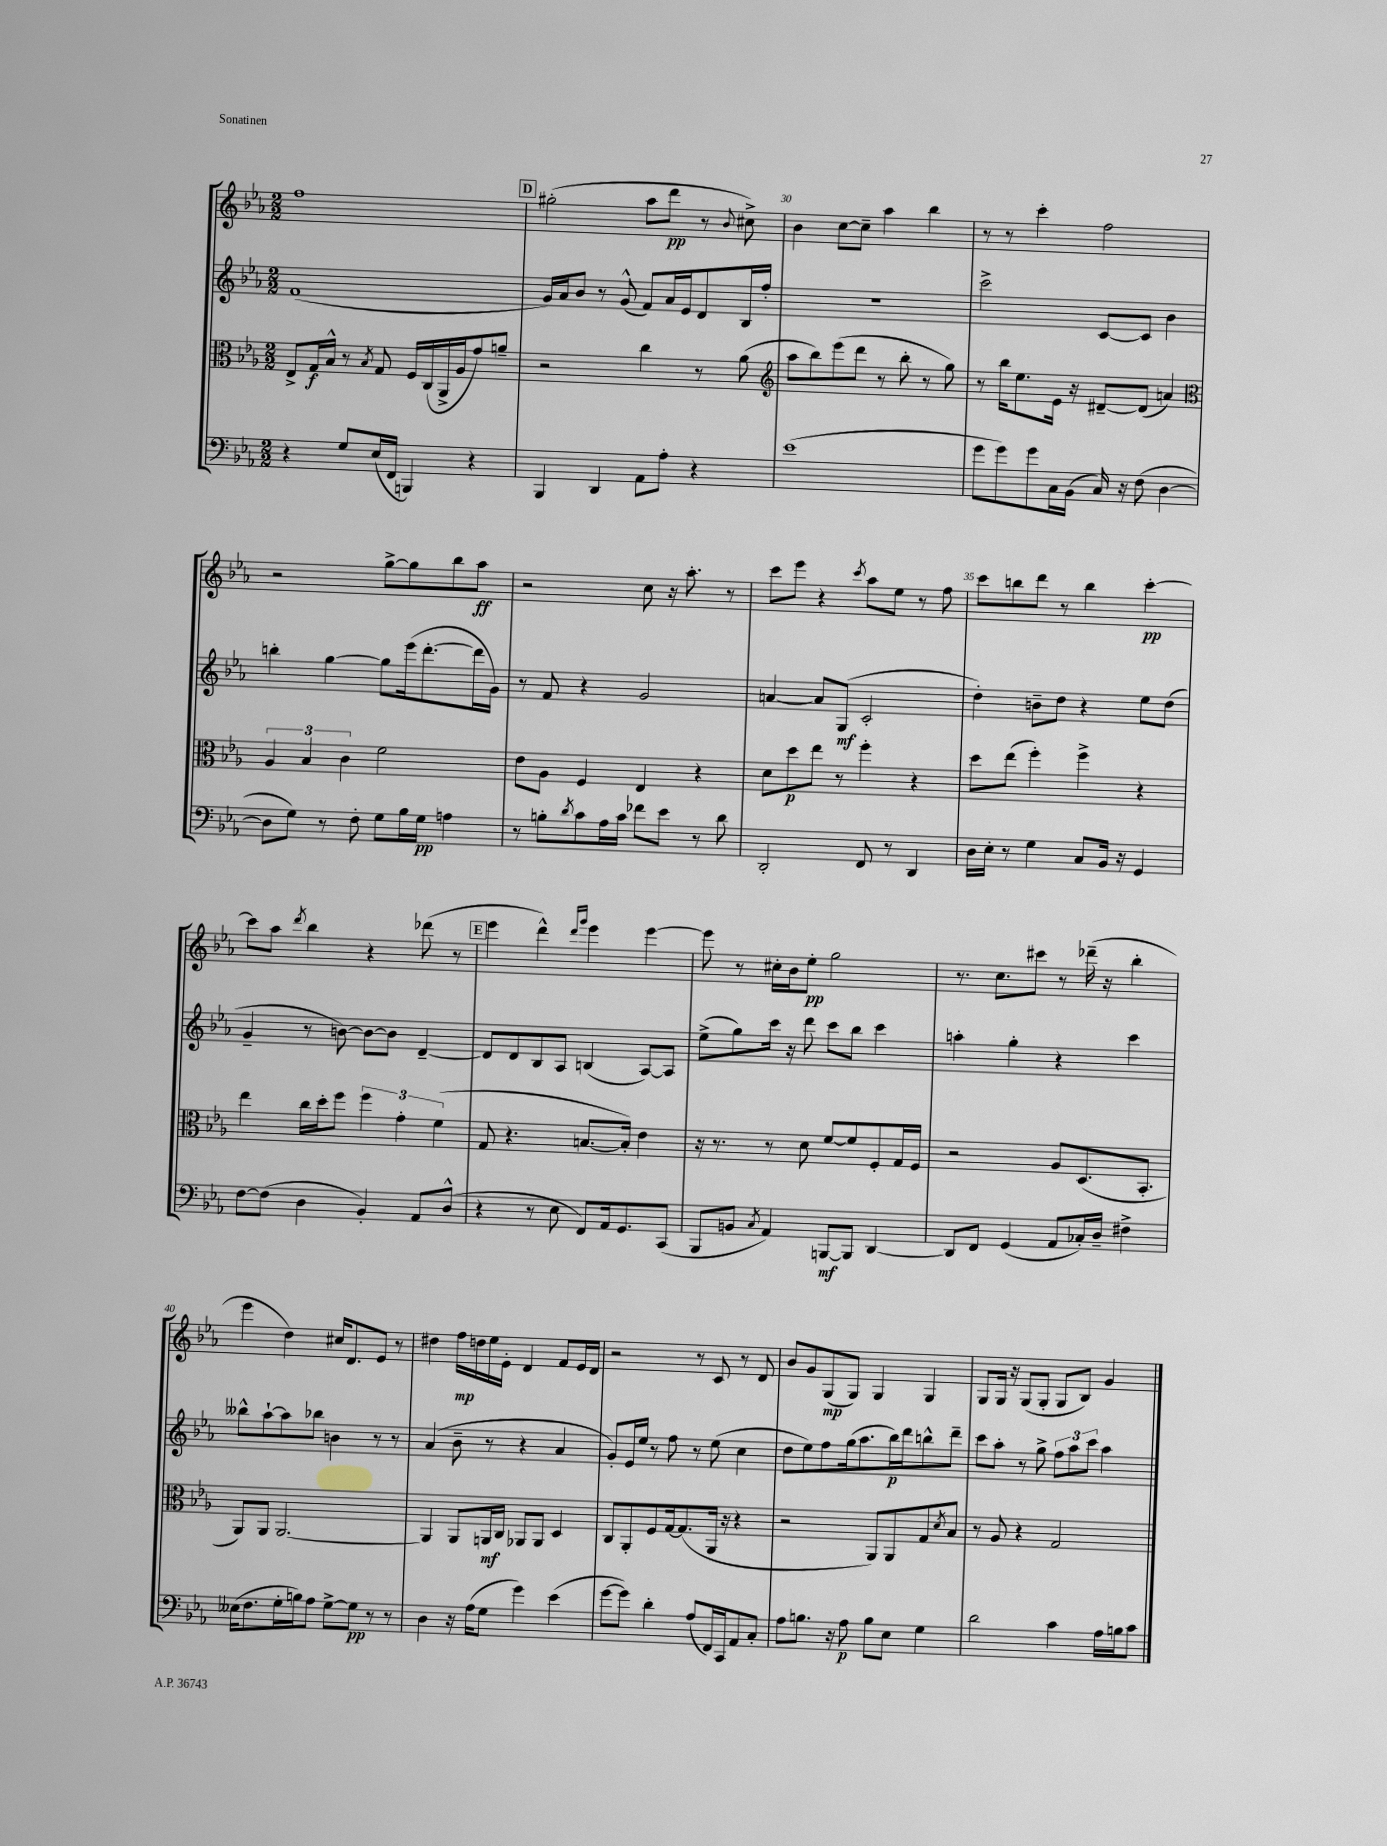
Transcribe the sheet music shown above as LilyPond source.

<<
\new StaffGroup <<
\new Staff = "s0" {
    \clef treble \key ees \major \numericTimeSignature \time 2/2
    f''1 |
    \mark \markup { \box "D" } gis''2-.( aes''8 d'''8\pp r8 \appoggiatura { bes'8 } cis''8->) |
    bes'4 c''8~ c''8-- aes''4 bes''4 |
    r8 r8 c'''4-. f''2 |
    r2 g''8~-> g''8 bes''8 aes''8\ff |
    r2 c''8 r16 aes''8.-. r8 |
    c'''8 ees'''8 r4 \acciaccatura { c'''8 } aes''8 ees''8 r8 f''8 |
    c'''8 b''8 d'''8 r8 b''4 c'''4~-.\pp |
    c'''8 aes''8 \acciaccatura { d'''8 } bes''4 r4 des'''8( r8 |
    \mark \markup { \box "E" } ees'''4 d'''4-^) \grace { d'''16 g'''16 } ees'''4 ees'''4~ |
    ees'''8 r8 cis''16-. bes'16 ees''8-.\pp g''2 |
    r8. c''8. cis'''8 r8 des'''16--( r16 bes''4-. |
    ees'''4 d''4) cis''16 d'8. ees'8 r8 |
    dis''4 f''16\mp d''16 ees''16 ees'16-. d'4 f'8 ees'16 d'16 |
    r2 r8 c'8 r8 d'8 |
    bes'8 g'8 g8\mp( g8) g4 g4 |
    g8 g16 r16 g8( g8-. g8 bes8) g'4 \bar "|." |
}
\new Staff = "s1" {
    \clef treble \key ees \major \numericTimeSignature \time 2/2
    f'1( |
    \mark \markup { \box "D" } g'16) aes'16 bes'8 r8 g'8-^( f'8) aes'16 ees'16 d'8 bes16 f''16-. |
    R1 |
    c'''2-> c'8~ c'8 bes'4 |
    b''4-. g''4~ g''8 ees'''16( d'''8.~-. d'''16 g'16) |
    r8 f'8 r4 g'2 |
    a'4~ a'8 g8\mf( c'2-. |
    d''4-.) b'8-- d''8 r4 ees''8 d''8( |
    g'4-- r8 b'8~) b'8~ b'8 d'4~-- |
    \mark \markup { \box "E" } d'8 d'8 bes8 aes8 b4( aes8~) aes8 |
    ees''8->( g''8) c'''16 r16 d'''8 c'''8 bes''8 c'''4 |
    a''4-. g''4-. r4 c'''4 |
    beses''8-^ aes''8~-! aes''8 bes''8 b'4 r8 r8 |
    aes'4( bes'8-- r8 r4 aes'4 |
    g'8-.) ees'16 ees''16 r8 f''8 r8 ees''8( c''4 |
    d''8 ees''8) f''8 g''16( aes''8. bes''16\p) d'''16 b''8-^ d'''8-- |
    c'''8 aes''8-. r8 g''8-> \tuplet 3/2 { f''8 aes''8 c'''8 } aes''4 \bar "|." |
}
\new Staff = "s2" {
    \clef alto \key ees \major \numericTimeSignature \time 2/2
    ees8-> g16\f bes16-^ r8 \acciaccatura { bes8 } g8 f16 c16( aes,16-> aes16 g'8) a'8-- |
    \mark \markup { \box "D" } r2 c''4 r8 aes'8( |
    \clef treble aes''8 bes''8) ees'''8( d'''8 r8 bes''8-. r8 g''8) |
    r8 bes''16 ees''8. ees'16 r16 dis'8~-- dis'8( a'4) |
    \clef alto \tuplet 3/2 { aes4 bes4 c'4 } f'2 |
    ees'8 aes8 f4 ees4 r4 |
    d'8 d''8\p ees''8 r8 f''4-. r4 |
    d''8 ees''8( f''4-.) f''4-> r4 |
    ees''4 c''16 d''16-. f''8 \tuplet 3/2 { f''4 g'4-. f'4( } |
    \mark \markup { \box "E" } g8 r4. b8.~ b16-.) ees'4 |
    r16 r8. r8 d'8 f'8~ f'8 f8-. g16 f16 |
    r2 aes8 d8.( bes,8.-. |
    aes,8) aes,8 aes,2.~ |
    aes,4 aes,8 a,16\mf c16 aes,8 aes,8 d4 |
    c8 aes,8-. f8 g16~ g8.( aes,16 r16 r4 |
    r2 aes,8) aes,8 g8 \acciaccatura { d'8 } bes8 |
    r8 aes8 r4 g2 \bar "|." |
}
\new Staff = "s3" {
    \clef bass \key ees \major \numericTimeSignature \time 2/2
    r4 g8 ees16( f,16 b,,4) r4 |
    \mark \markup { \box "D" } bes,,4 d,4 aes,8 aes8-. r4 |
    ees'1( |
    g'8 g'8) g'8 c16 bes,16( c16) r16 f8( d4~ |
    d8 g8) r8 f8-. g8 bes16 g16\pp a4 |
    r8 b8-. \acciaccatura { d'8 } c'8 aes16 c'16 fes'8 ees'8 r8 d'8 |
    d,2-. f,8 r8 d,4 |
    d16 ees16-. r8 g4 c8 bes,16 r16 g,4 |
    f8~ f8( d4 bes,4-.) aes,8 d8-^( |
    \mark \markup { \box "E" } r4 r8 ees8 f,8) aes,16 g,8. c,8( |
    bes,,8 b,8 \acciaccatura { c8 } aes,4) b,,8~\mf b,,8 d,4~ |
    d,8 f,8 g,4( aes,8 ces16-.) d16-- fis4-> |
    eeses16( f8. g16-. b16) aes8 g8~-> g8\pp r8 r8 |
    d4 r16 aes16( g8 g'4) ees'4( |
    g'8~ g'8) d'4-. aes8( f,16) c,16 aes,8 c8-. |
    aes8 b8. r16 aes8\p b8 ees8 g4 |
    d'2 c'4 aes16 b16 c'8 \bar "|." |
}
>>
>>
\layout { \context { \Score currentBarNumber = #28 \override BarNumber.break-visibility = ##(#f #t #t) barNumberVisibility = #(every-nth-bar-number-visible 5) } }
